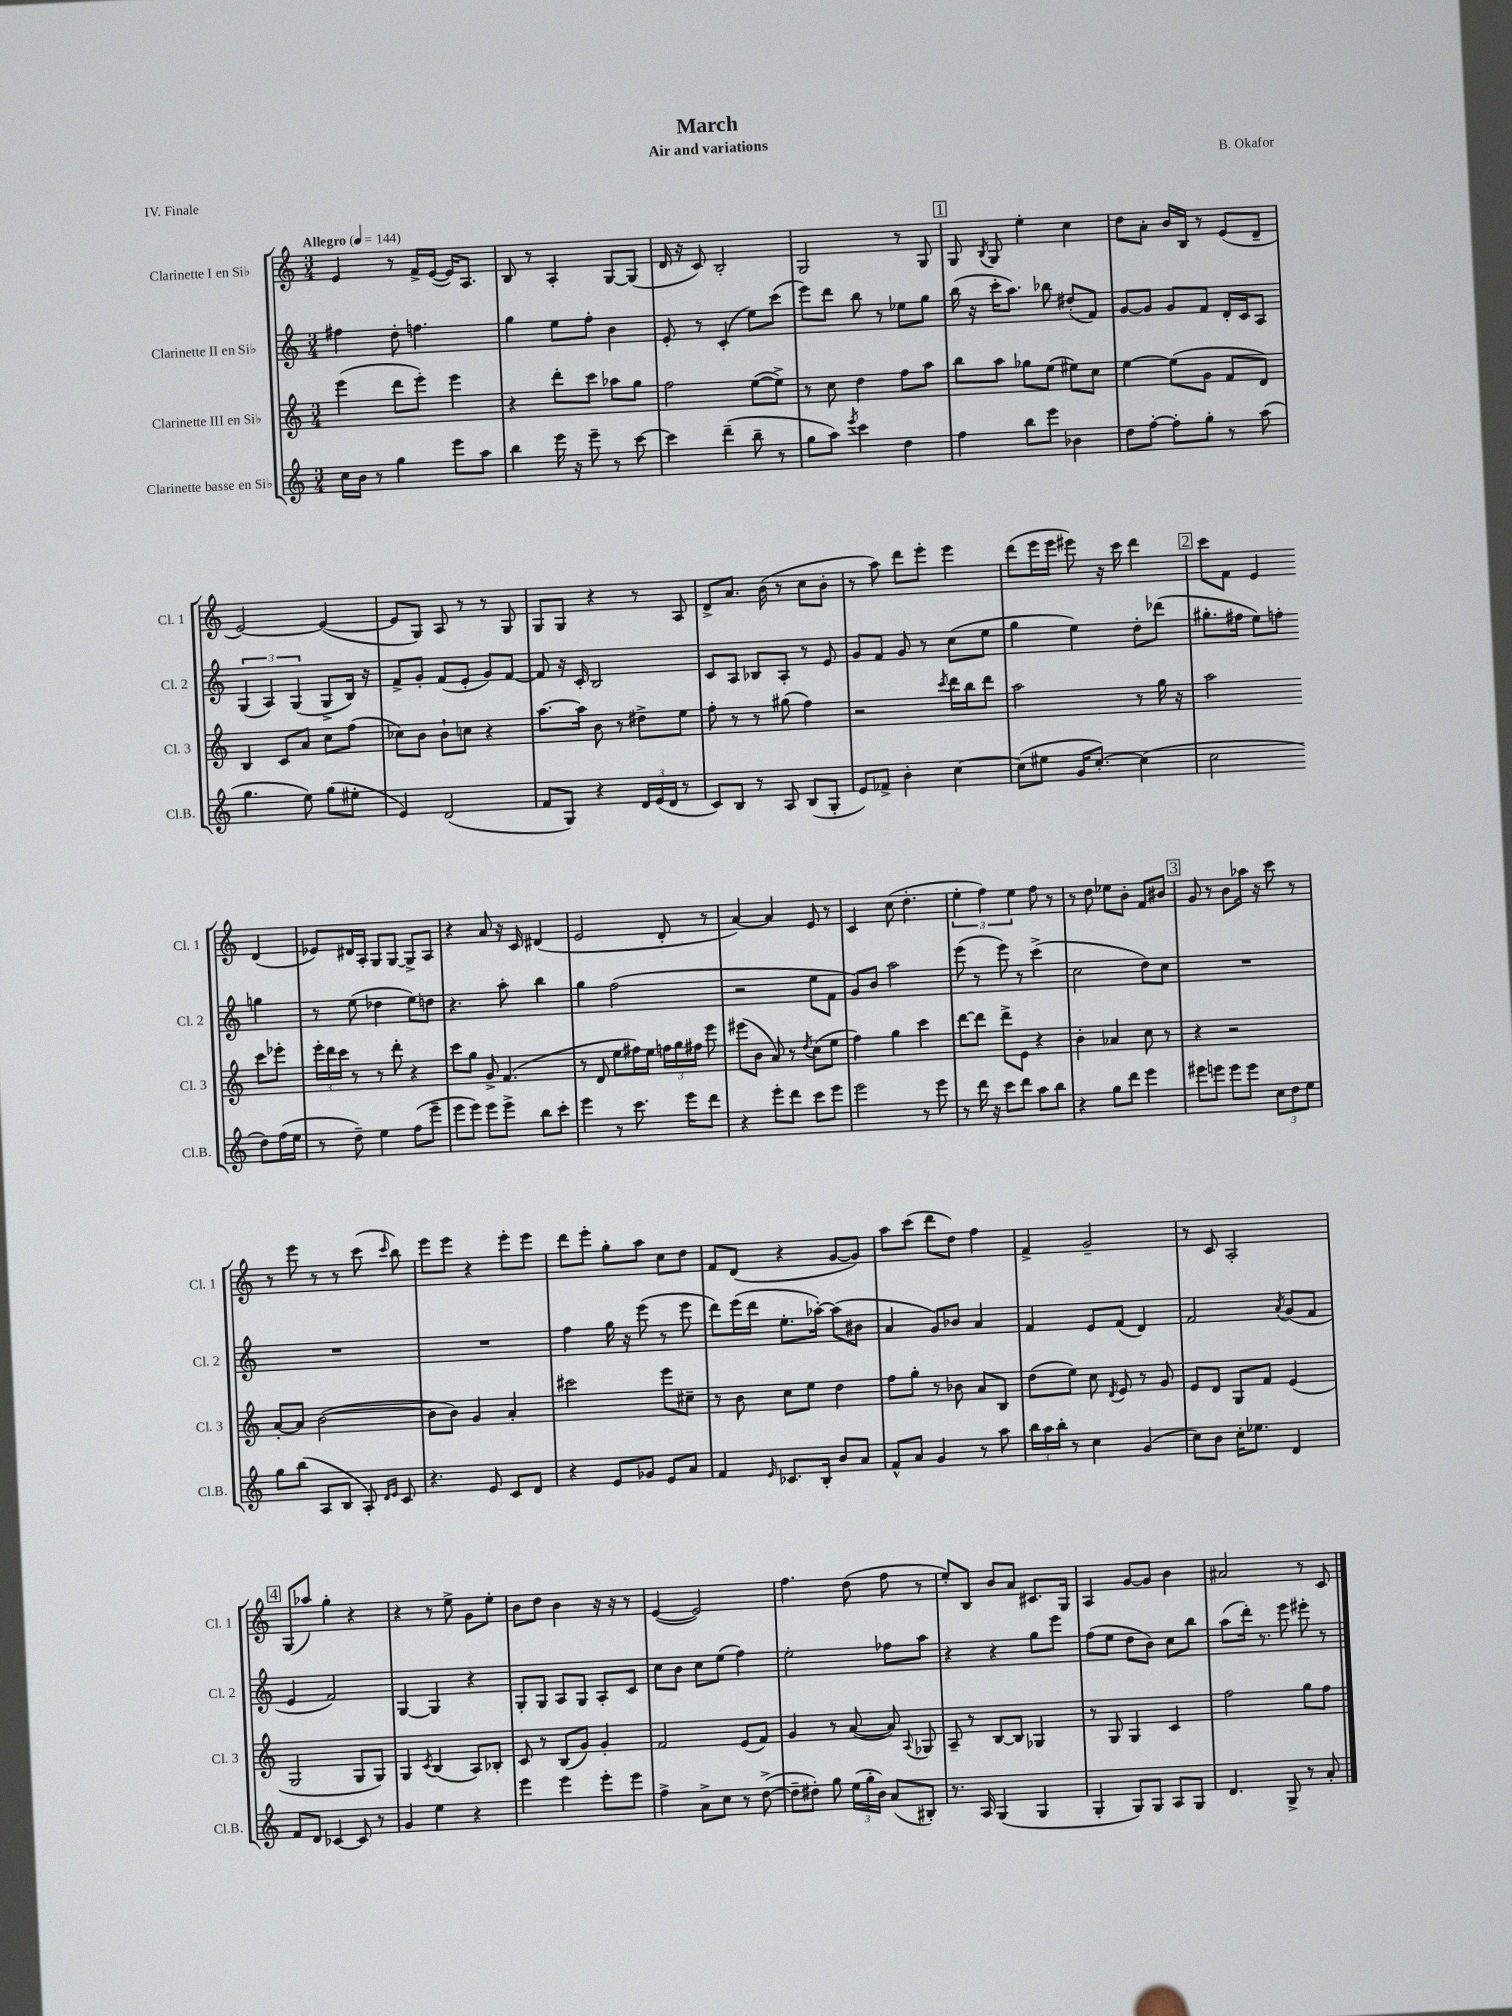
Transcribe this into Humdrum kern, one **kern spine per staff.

**kern	**kern	**kern	**kern
*part4	*part3	*part2	*part1
*staff4	*staff3	*staff2	*staff1
*I"Clarinette basse en Si♭	*I"Clarinette III en Si♭	*I"Clarinette II en Si♭	*I"Clarinette I en Si♭
*I'Cl.B.	*I'Cl. 3	*I'Cl. 2	*I'Cl. 1
*clefG2	*clefG2	*clefG2	*clefG2
*k[]	*k[]	*k[]	*k[]
*M3/4	*M3/4	*M3/4	*M3/4
*MM144	*MM144	*MM144	*MM144
=1	=1	=1	=1
!	!	!	!LO:TX:a:B:t=Allegro
16cc\LL	(4eee\	4ff#X\	4e/
16b\JJ	.	.	.
8r	.	.	.
4gg\	8ddd\L	8dd'\	8r
.	8eee'\J)	4.ffn\	16f^/LL
.	.	.	([16e/JJ
8eee\L	4eee\	.	16e/KL])
.	.	.	8.A/J
8aa\J	.	.	.
=2	=2	=2	=2
4bb\	4r	4gg\	8B/
.	.	.	8r
16eee\	8ddd'\L	8ee\L	4A'/
16r	.	.	.
8eee~\	8ccc\J	8ff'\J	.
8r	8aa-X\L	4b\	[8G/L
[8ccc\	8gg\J	.	(8G/J]
=3	=3	=3	=3
4ccc\]	2ff\	8e'/	16d/
.	.	.	16r
.	.	8r	8c/)
(4ddd~\	.	(4c'/	2B'/
8bb~\	([8ee\L	8ee\L)	.
8r	8ee^\J])	(8ccc\J	.
=4	=4	=4	=4
8gg\L	8r	8eee\L)	2G/
8aa\J)	8cc\	8ddd\J	.
8qeee/	.	.	.
4ccc\	4dd\	8bb\	.
.	.	8r	.
4dd\	8ff\L	8ee-X\L	8r
.	8aa\J	8gg\J	8G/
!!LO:REH:place=s1:t=1
=5	=5	=5	=5
4ff\	8bb\L	(16bb\	8G/
.	.	16r	.
.	.	.	8qB/
.	8aa\J	16ccc'\KL	8G/
.	.	8.aa\J)	.
8bb\L	8gg-X\L	.	4ee'\
8eee\J	(8ee\J	8bb-X\	.
4b-X\	8ee#X\L)	(8dd#X'/L	4cc\
.	8cc\J	8f/J)	.
=6	=6	=6	=6
8dd\L	[4ee\	[8g/L	8dd\L
[8ff'\J	.	8g/J]	8a'\J
8ff'\L]	(8ee\L]	8g/L	16b/LL
.	.	.	16B/JJ
8gg'\J	8g\J	8f/J	8r
8r	8f/L	16d'/LL	(8e/L
.	.	16c/J	.
(8aa\	8d/J)	8A/J	8d~/J
!!LO:LB:g=z
=7	=7	=7	=7
4.gg\	4B/	(6G/	[2e/)
.	.	6A/)	.
.	8c/L	.	.
.	.	(6G/	.
8ee\)	8a/J	.	.
(8gg\L	8cc\L	8G^/L	(4e/_
8ee#X'\J	(8ff\J	16B/Jk)	.
.	.	16r	.
=8	=8	=8	=8
4e/)	8cc-X\L)	8f^/L	8e/L]
.	8b\J	8g'/J	8G/J)
(2d/	8b`\L	(8f/L	8A/
.	8ccn\J	8e'/J	8r
.	4r	8g/L)	8r
.	.	[8f/J	8G/
=9	=9	=9	=9
8f/L	[8.aa\L	8f/]	8G/L
8G/J)	.	16r	8G/J
.	16aa\Jk]	16c'/	.
4r	8b\	2B/	4r
.	8r	.	.
24d/LL	8dd#X^\L	.	8r
(24e/	.	.	.
24d/JJ	.	.	.
8r	8ee\J	.	8A/
=10	=10	=10	=10
8c/L)	8ff'\	8c/L	8d^/L
8B/J	8r	8A/J	8.a/J
8r	8r	8B-X/L	.
.	.	.	(16b\
8A/	(8gg#X\	8A'/J	8r
(8B/L	4ff\)	8r	8cc\L
8G'/J	.	8e/	8b'\J
=11	=11	=11	=11
8e/L)	2r	8g/L	8r
8f-X^/J	.	8f/J	8aa\)
4b'\	.	8g/	8ddd\L
.	.	8r	8eee'\J
.	8qccc/	.	.
[4cc\	16ddd\LL	(8cc\L	4eee\
.	16bb\J	.	.
.	8ddd\J	8ee\J	.
=12	=12	=12	=12
(8cc\L]	2aa\	4gg\	(8ddd\L
8ee#X\J	.	.	16eee\L
.	.	.	16eee\JJ
16g/KL	.	4ee\)	8eee#X\)
[8.cc'/J)	.	.	.
.	.	.	16r
.	.	.	16ccc\
(4cc\]	8r	8dd'\L	4ddd\
.	16gg\	(8ddd-X\J	.
.	16r	.	.
!!LO:REH:place=s1:t=2
=13	=13	=13	=13
2cc\	2aa\	8.gg#X'\L	8ccc\L
.	.	.	8f\J
.	.	16ff#X\Jk	.
.	.	8ee\L)	4e/
.	.	8ffn'\J	.
8dd\L)	8ccc\L	4ggn\	(4d/
(16ff\L	8eee-X'\J	.	.
16ee\JJ	.	.	.
!!LO:LB:g=z
=14	=14	=14	=14
8r	24eee'\LL	8r	8e-X/L)
.	24ddd\	.	.
.	24ccc\JJ	.	.
8dd~\)	8r	(8ee\	16d#X/L
.	.	.	16A'/JJ
4ee\	8r	4dd-X\	8G/L
.	8ddd'\	.	[8G/J
(8ff\L	4r	8ee\L)	8G^/L]
8eee~\J	.	8ddn\J	8A/J
=15	=15	=15	=15
8eee\L	8ccc\L	4.r	4r
8eee\J)	8gg\J	.	.
8eee\L	8g^/	.	8a/
8eee^\J	(4.f/	8aa'\	16r
.	.	.	16c/
8bb\L	.	4bb\	(4d#X/
8ccc'\J	.	.	.
=16	=16	=16	=16
4eee\	8r	4gg\	2e/
.	8d/	.	.
8r	8ee\L	(2ff\	.
8.ccc\	16ff#X\L)	.	.
.	16ee\JJ	.	.
.	24ffn\LL	.	8d'/
.	24gg\	.	.
16eee\KL	.	.	.
.	24ff#X\JJ	.	.
8ddd\J	8eee\	.	8r
=17	=17	=17	=17
4r	(8eee#X\L	2r	[4a/)
.	8b\J	.	.
8eee'\L	8a/)	.	4a/]
8ddd\J	8r	.	.
.	8qdd/	.	.
8ccc\L	(8cc\L	8ee\L	8e/
8eee\J	8ee\J	8f\J	8r
=18	=18	=18	=18
2eee\	4ff\)	8g/L)	4c/
.	.	8b/J	.
.	4gg\	2aa\	(8cc\
.	.	.	4.dd'\
8r	4ccc\	.	.
8eee\	.	.	.
=19	=19	=19	=19
8r	[8ddd\L	(8eee\	6ee'\
16ddd\	8ddd\J]	8r	.
.	.	.	6ff\)
16r	.	.	.
8ccc\L	8ddd^\L	8eee\)	.
.	.	.	6ee\
8ddd\J	8e\J	8r	.
8aa\L	4r	(4ccc^\	8ff\
8bb\J	.	.	8r
=20	=20	=20	=20
4r	4b'\	2cc\	8r
.	.	.	8dd\
8gg\L	4a-X/	.	8ee-X\L
8ddd\J	.	.	8b'\J
4eee\	8cc\	8dd\L)	8f/L
.	8r	8cc\J	8b#X/J
!!LO:REH:place=s1:t=3
=21	=21	=21	=21
8eee#X\L	4r	2.r	8g/
8eeen\J	.	.	8r
8eee\L	2r	.	8b\L
8eee\J	.	.	16aa-X\Jk
.	.	.	16r
12cc\L	.	.	8ccc\
12dd\	.	.	.
.	.	.	8r
12ee\J	.	.	.
!!LO:LB:g=z
=22	=22	=22	=22
8gg\L	[8a'/L	2.r	8r
(8bb\J	8a/J]	.	8eee\
8A/L	([2b\	.	8r
8B/J	.	.	8r
8A'/)	.	.	(8ccc\
16qqd/LL	.	.	.
16qqe/JJ	.	.	16qqccc/
8c/	.	.	8bb\)
=23	=23	=23	=23
4.r	8b\L]	2.r	8eee\L
.	8b\J)	.	8eee\J
.	4g/	.	4r
8e/	.	.	.
8c/L	4a'/	.	8eee'\L
8d/J	.	.	8eee\J
=24	=24	=24	=24
4r	2ccc#X\	4ff\	8ddd\L
.	.	.	8eee'\J
8e/L	.	16gg\	8gg'\L
.	.	16r	.
8g-X/J	.	(8eee\	8aa\J
8e/L	8eee\L	8r	8cc\L
8a/J	8cc#X~\J	8eee\	8dd\J
=25	=25	=25	=25
4f/	8r	8ddd\L)	8f/L
.	8b\	(16eee\L	(8d/J
.	.	16ddd\JJ	.
16qqe/	.	.	.
8.c-X/L	8cc\L	8.ee'\L	4r
.	8ee\J	.	.
16B'/Jk	.	[16aa-X'\Jk)	.
8b/L	4dd\	(8aa-\L]	[8g/L
8a/J	.	8b#X\J	8g/J])
=26	=26	=26	=26
8f^^/L	8ff\L	4a/	8aa\L
8a/J	8gg'\J	.	(8ccc\J
4g/	8r	8g/L)	8ddd\L
.	8b-X\	8b-X/J	8dd\J)
8r	8a/L	4a/	4ff\
8aa\	8B/J	.	.
=27	=27	=27	=27
24bb\LL	(8dd\L	4f/	4f^/
24aa\	.	.	.
24bb'\JJ	.	.	.
8r	8ee\J)	.	.
4cc\	8cc\	8e/L	2g~/
.	8qd/	.	.
.	8e/	(8f/J	.
(4g/	8r	4d/)	.
.	8g/	.	.
=28	=28	=28	=28
8cc\L)	8e/L	2f/	8r
8b\J	8d/J	.	8c/
16cc'\KL	8G/L	.	2A'/
8.ee-X\J	.	.	.
.	8f/J	.	.
.	.	8qa/	.
4d/	(4e/	(8g/L	.
.	.	8f/J	.
!!LO:LB:g=z
!!LO:REH:place=s1:t=4
=29	=29	=29	=29
8f/L	2G/	4e/	(8G/L
8d/J	.	.	8aa-X/J)
[4c-X/	.	2f/)	4gg'\
8c-/]	8G/L	.	4r
8r	8G/J)	.	.
=30	=30	=30	=30
4g/	4G/	[4G/	4r
.	8qc/	.	.
4ee\	(4B/	4G/]	8r
.	.	.	8ee^\
4r	8A/L)	4r	8g\L
.	8B-X'/J	.	8ee'\J
=31	=31	=31	=31
4eee\	8c/	8G'/L	8b\L
.	8r	8G/J	8dd\J
4eee\	(8B/L	8A/L	4b\
.	8g/J)	8G/J	.
8eee'\L	4g'/	8A'/L	16r
.	.	.	16r
8eee\J	.	8c/J	8r
=32	=32	=32	=32
4ff^\	2f/	8cc\L	([4e/
.	.	8b\J	.
8a^\L	.	8cc\L	2e/])
8cc\J	.	(8ee\J	.
8r	(8e/L	4ff\)	.
([8dd^\	8f/J)	.	.
=33	=33	=33	=33
8dd~\L]	4g/	2ee'\	4.ff\
8dd#X'\J)	.	.	.
8gg\	8r	.	.
(24ee\LL	([8a/	.	(8dd\
24gg'\	.	.	.
24b\JJ)	.	.	.
(8a/L	8a/])	8ff-X\L	8ff\
.	8qqA/	.	.
8B#X'/J)	8G-X/	8aa\J	8r
=34	=34	=34	=34
8.r	8A~/	4r	8ee'/L)
.	8r	.	8B/J
16A/	.	.	.
(4G/	[8B/L	4r	8b/L
.	8B/J]	.	8a/J
4G/	4G-X/	8gg\L	8.c#X/L
.	.	8eee\J	.
.	.	.	16G/Jk
=35	=35	=35	=35
4G'/	8r	(8ff\L	4A/
.	8G/	8ee\J	.
8G/L)	4G/	8dd\L	[8g/L
8G/J	.	8b\J)	8g/J]
8A/L	4c/	8cc\L	4b\
8G/J	.	8bb\J	.
=36	=36	=36	=36
4.d/	2ff\	(8aa\L	2a#X/
.	.	16ddd'\Jk)	.
.	.	8.r	.
8G^/	.	8eee\	.
8r	8gg\L	8eee#X'\	8r
8a'/	8ff\J	8r	8c/
==	==	==	==
*-	*-	*-	*-
